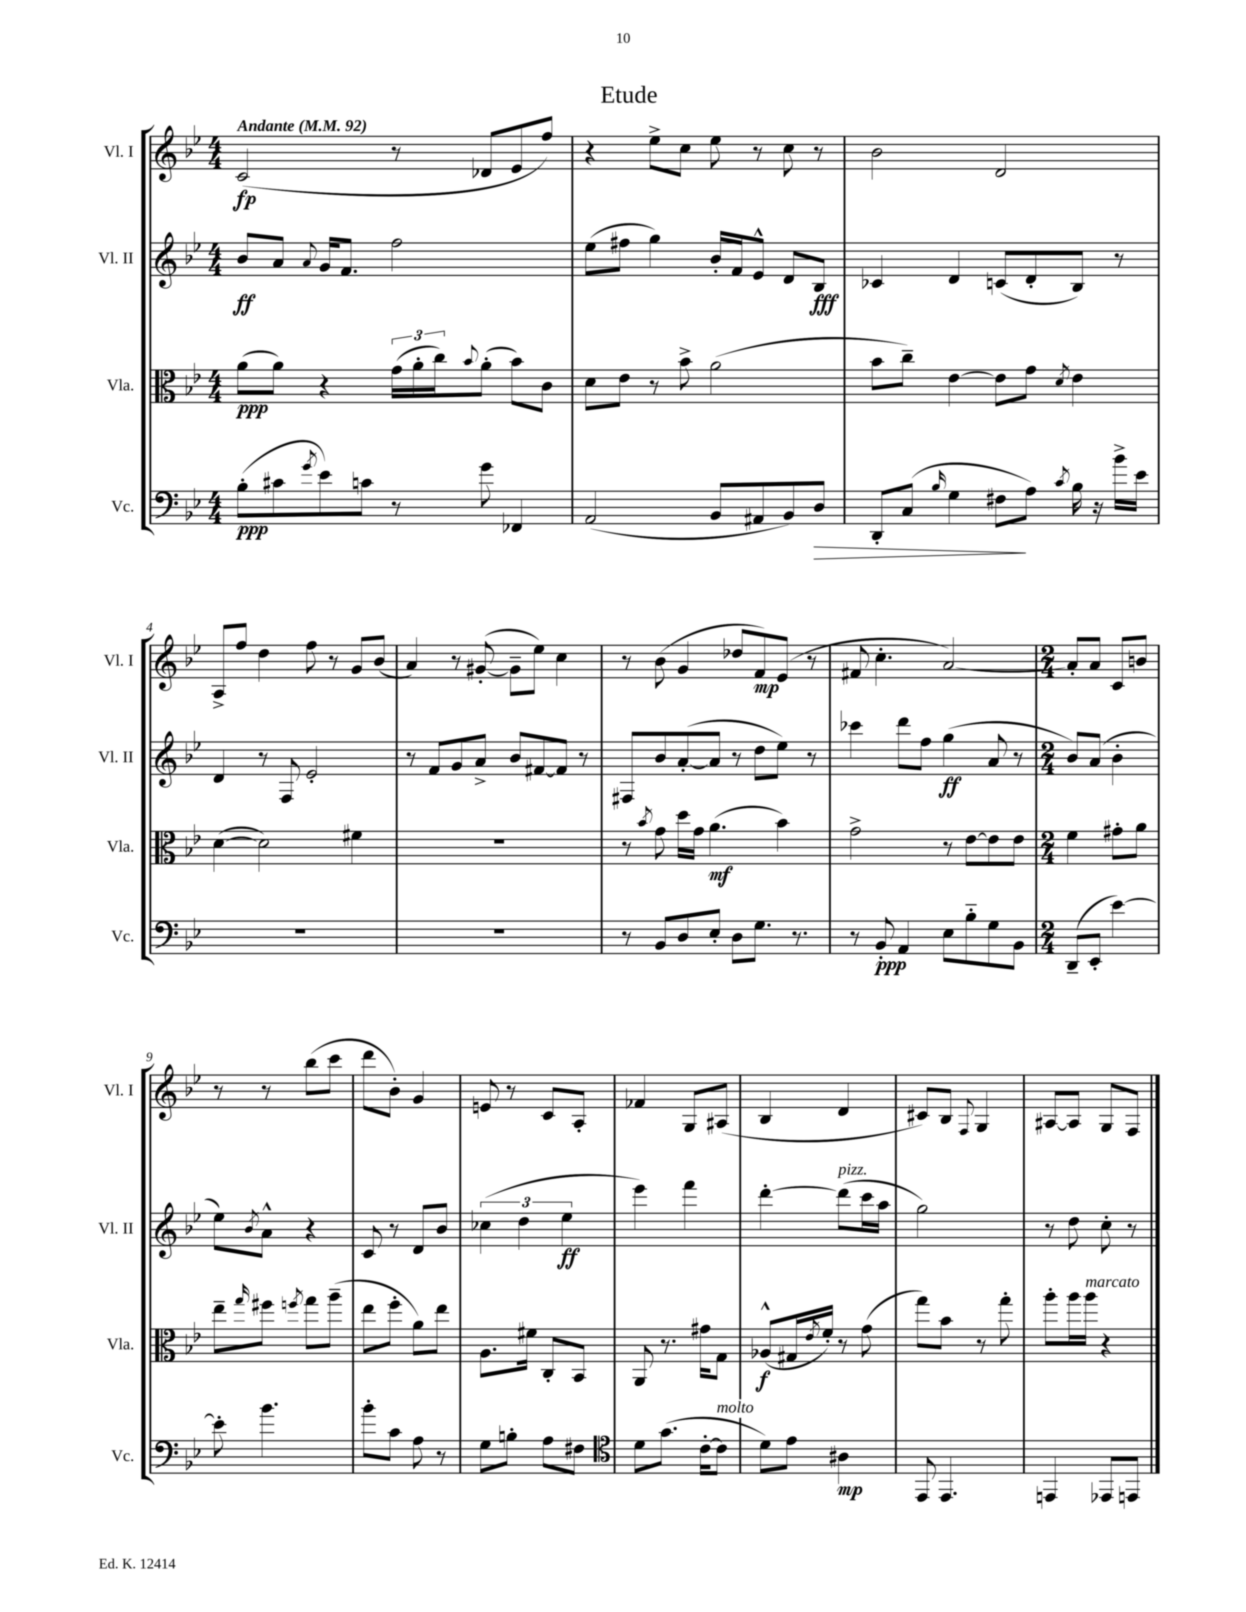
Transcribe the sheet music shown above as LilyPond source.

\header { title = "Etude" }
<<
\new StaffGroup <<
\new Staff = "s0" \with { instrumentName = "Vl. I" shortInstrumentName = "Vl. I" } {
    \clef treble \key bes \major \numericTimeSignature \time 4/4 \tempo "Andante" 4 = 92
    c'2\fp( r8 des'8 ees'8 f''8) |
    r4 ees''8-> c''8 ees''8 r8 c''8 r8 |
    bes'2 d'2 |
    a8-> f''8 d''4 f''8 r8 g'8 bes'8( |
    a'4) r8 gis'8~-.( gis'8-- ees''8) c''4 |
    r8 bes'8( g'4 des''8 f'8\mp) ees'8( r8 |
    fis'8 c''4.-. a'2~) |
    \numericTimeSignature \time 2/4 a'8-. a'8 c'8 b'8 |
    r8 r8 bes''8( c'''8 |
    d'''8 bes'8-.) g'4 |
    e'8 r8 c'8 a8-. |
    fes'4 g8 ais8( |
    bes4 d'4 |
    cis'8) bes8 \appoggiatura { f8 } g4 |
    ais8~ ais8 g8 f8 \bar "|." |
}
\new Staff = "s1" \with { instrumentName = "Vl. II" shortInstrumentName = "Vl. II" } {
    \clef treble \key bes \major \numericTimeSignature \time 4/4
    bes'8\ff a'8 \appoggiatura { a'8 } g'16 f'8. f''2 |
    ees''8( fis''8 g''4) bes'16-. f'16 ees'8-^ d'8 bes8\fff |
    ces'4 d'4 c'8( d'8-. bes8) r8 |
    d'4 r8 f8 ees'2-. |
    r8 f'8 g'8 a'8-> bes'8 fis'8~ fis'8 r8 |
    fis8 bes'8 a'8~-.( a'8 r8 d''8 ees''8) r8 |
    ces'''4 d'''8 f''8 g''4\ff( a'8 r8 |
    \numericTimeSignature \time 2/4 bes'8) a'8( bes'4-. |
    ees''8) \acciaccatura { bes'8 } a'8-^ r4 |
    c'8 r8 d'8 bes'8 |
    \tuplet 3/2 { ces''4( d''4 ees''4\ff } |
    ees'''4) f'''4 |
    d'''4~-. d'''8^\markup { \italic "pizz." }( c'''16 a''16 |
    g''2) |
    r8 d''8 c''8-. r8 \bar "|." |
}
\new Staff = "s2" \with { instrumentName = "Vla." shortInstrumentName = "Vla." } {
    \clef alto \key bes \major \numericTimeSignature \time 4/4
    a'8\ppp( a'8) r4 \tuplet 3/2 { g'16( a'16-. c''16) } \appoggiatura { bes'8 } a'8-.( bes'8) c'8 |
    d'8 ees'8 r8 bes'8-> a'2( |
    bes'8 c''8--) ees'4~ ees'8 g'8 \acciaccatura { d'8 } ees'4 |
    d'4~( d'2) fis'4 |
    R1 |
    r8 \acciaccatura { bes'8 } g'8 d''16 g'16 a'4.\mf( bes'4) |
    g'2-> r8 ees'8~ ees'8 ees'8 |
    \numericTimeSignature \time 2/4 f'4 gis'8-. a'8 |
    ees''8-- \grace { g''16 } fis''8 \acciaccatura { f''8 } g''8 a''8--( |
    ees''8 f''8-. a'8) ees''8 |
    a8. fis'16 c8-. bes,8 |
    a,8 r8. gis'16 g8 |
    aes8-^\f( gis16 \acciaccatura { ees'8 } f'16-.) r8 g'8( |
    g''8) bes'8 r8 g''8-. |
    a''8-. a''16 a''16^\markup { \italic "marcato" } r4 \bar "|." |
}
\new Staff = "s3" \with { instrumentName = "Vc." shortInstrumentName = "Vc." } {
    \clef bass \key bes \major \numericTimeSignature \time 4/4
    bes8-.\ppp( cis'8 \acciaccatura { g'8 } ees'8) c'8 r8 g'8 fes,4 |
    a,2( bes,8 ais,8 bes,8) d8\> |
    d,8-. c8( \grace { bes16 } g4 fis8\! a8) \acciaccatura { c'8 } bes16 r16 bes'16-> ees'16 |
    R1 |
    R1 |
    r8 bes,8 d8 ees8-. d8 g8. r8. |
    r8 bes,8-.\ppp a,4 ees8 bes8-_ g8 bes,8 |
    \numericTimeSignature \time 2/4 d,8--( ees,8-. ees'4~) |
    ees'8-. bes'4. |
    bes'8-. c'8 a8 r8 |
    g8 b8-. a8 fis8 |
    \clef tenor d'8 g'8.( c'16~-. c'8^\markup { \italic "molto" } |
    d'8) ees'8 ais4\mp |
    ees,8 ees,4. |
    e,4 ees,8 e,8 \bar "|." |
}
>>
>>
